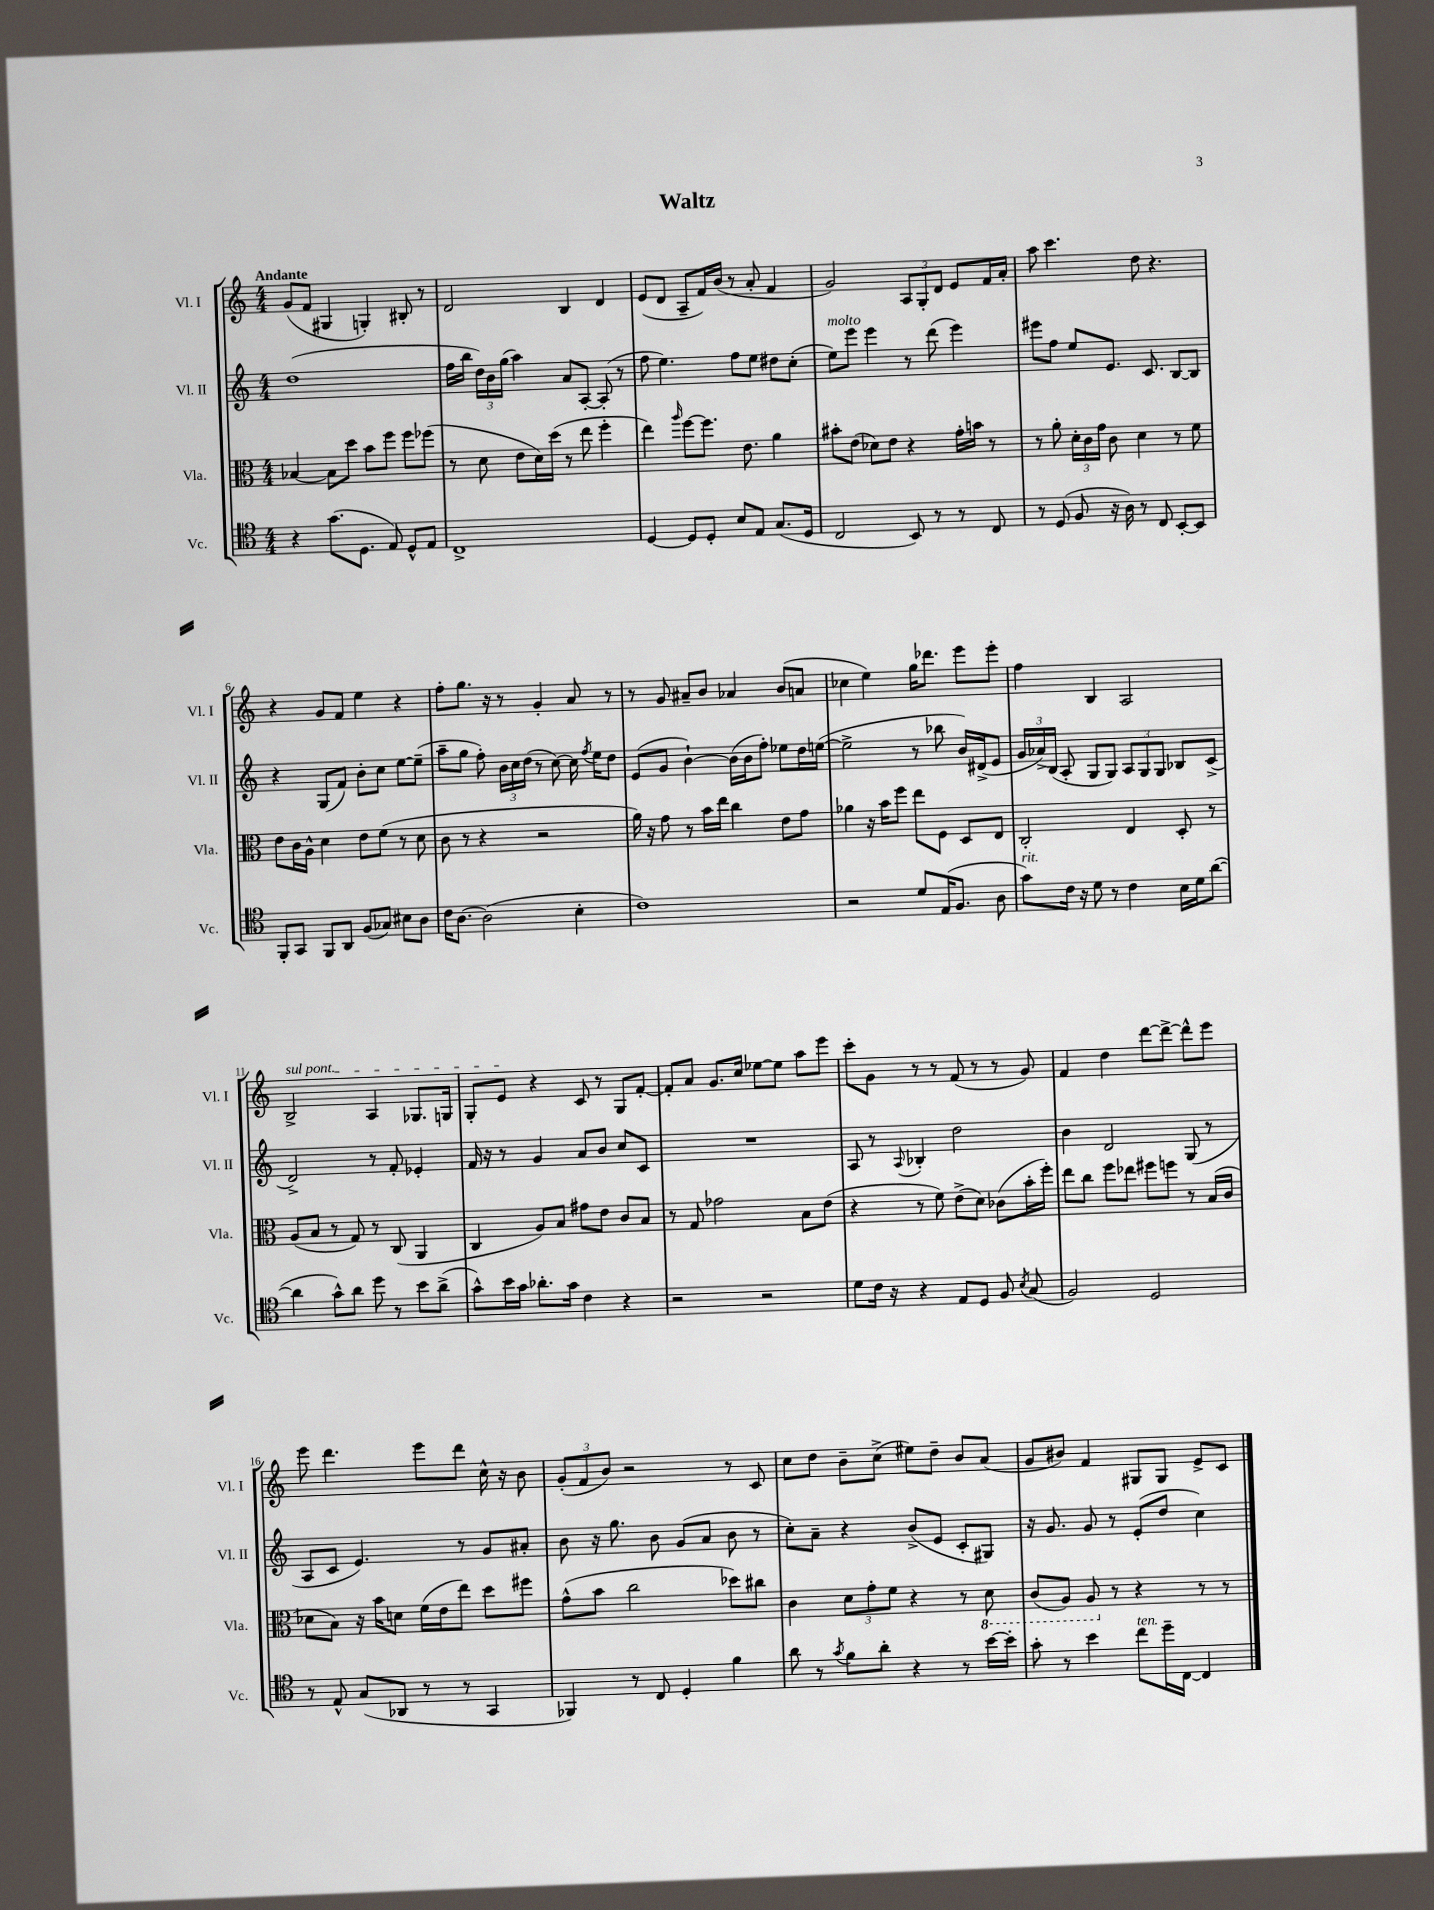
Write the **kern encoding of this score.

**kern	**kern	**kern	**kern
*staff4	*staff3	*staff2	*staff1
*clefC4	*clefC3	*clefG2	*clefG2
*k[]	*k[]	*k[]	*k[]
*M4/4	*M4/4	*M4/4	*M4/4
4r	[4B-/	(1dd	(8g/L
.	.	.	8f/J
(8.g\L	8B-\]L	.	4G#/
.	8dd\J	.	.
8.D\J	.	.	.
.	8b\L	.	4G'/)
8E/)	8ff\J	.	.
8D^^/L	8ff\L	.	8B#'/
8E/J	(8ff-\J	.	8r
=	=	=	=
1C^	8r	16ff\LL	2d/
.	.	16bb\JJ	.
.	8d\	24dd\LL)	.
.	.	24b\	.
.	.	(24gg\JJ	.
.	8e\L	4aa\)	.
.	16d\L)	.	.
.	(16dd\JJ	.	.
.	8r	8a/L	4B/
.	8ee\	[8A'/J	.
.	4ff'\	(8A'/]	4d/
.	.	8r	.
=	=	=	=
[4D/	4ee\)	8ff\	(8e/L
.	.	4.ee\)	8d/J
.	16qqaa/	.	.
8D/]L	[8ff\L	.	8A~/L
8D'/J	8.ff\]J	.	16f/L)
.	.	.	(16b/JJ
8B/L	.	8ff\L	8r
.	8.e\	.	.
8E/J	.	8ee\J	8a'/
(8.G/L	4a\	8dd#\L	4f/
.	.	(8cc'\J	.
16D/Jk	.	.	.
=	=	=	=
2C/	8b#'\L	8ee\L)	2g/)
.	(8e\J	8eee\J	.
.	8d-\L)	4eee\	.
.	8e\J	.	.
8BB/)	4r	8r	12A/L
.	.	.	12G'/
8r	.	(8ddd\	.
.	.	.	12d/J
8r	16g'\LL	4eee\)	8e/L
.	16b\JJ	.	.
8C/	8r	.	16f/L
.	.	.	16a'/JJ
=	=	=	=
8r	8r	8eee#\L	8aa\
(8D/	8a'\	8ff\J	4.ccc\
8F/	24d'\LL	8ee/L	.
.	24c\	.	.
.	24g\JJ	.	.
16r	8c\	8.e/J	.
16A\)	.	.	.
8r	4d\	.	8dd\
.	.	8.c/	.
8C/	.	.	4.r
[8BB'/L	8r	[8B/L	.
8BB/]J	8f\	8B/]J	.
=	=	=	=
8FF'/L	8e\L	4r	4r
8GG/J	16c\L	.	.
.	16A^^\JJ	.	.
8FF/L	4d\	(8G/L	8g/L
8AA/J	.	8f/J)	8f/J
(8F/L	8e\L	8b'\L	4ee\
8G-/J)	(8f\J	8cc\J	.
8B#\L	8r	[8ee\L	4r
8A\J	8d\	(8ee~\]J	.
=	=	=	=
16c\LK	8c\	8aa~\L	8ff'\L
[8.A\J	.	.	.
.	8r	8gg\J	8.gg\J
(2A\]	4r	8ff'\)	.
.	.	.	16r
.	.	24b\LL	8r
.	.	24cc\	.
.	.	(24dd\JJ	.
.	2r	8r	4g'/
.	.	[8cc\)	.
4B'\	.	16cc\]	8a/
.	.	8qff/	.
.	.	16ee\LK	.
.	.	8dd\J	8r
=	=	=	=
1c)	16a\)	(8e/L	8r
.	16r	.	.
.	8g\	8g/J	8g/
.	8r	[4b`\)	8a#~/L
.	16b\LL	.	8b/J
.	16ee\JJ	.	.
.	4cc\	(16b\]LL	4a-/
.	.	16b\J	.
.	.	8ff'\J)	.
.	8e\L	8ee-\L	(8b/L
.	8g\J	16dd\L	8a/J
.	.	([16ee\JJ	.
=	=	=	=
2r	4a-\	2ee^\]	4cc-\
.	16r	.	4ee\)
.	16b\LK	.	.
.	8ff\J	.	.
8d/L	8ee\L	8r	16gg\LK
.	.	.	8.ddd-\J
(16E/K	8F\J	8bb-\	.
8.F/J	.	.	.
.	8D/L	16b/LL)	8eee\L
.	.	(16d#^/J	.
8A\	8E/J	8e/J	8eee'\J
=	=	=	=
8g\L)	2C'/	24g/LL	4ff\
.	.	24a-^/)	.
.	.	(24B/JJ	.
16c\Jk	.	8A'/	.
16r	.	.	.
8d\	.	8G/L	4B/
8r	.	8G/J)	.
4c\	4E/	12A/L	2A/
.	.	12G/	.
.	.	12G/J	.
16B\LL	8D'/	8B-/L	.
16d\J	.	.	.
([8a\J	8r	(8c^/J	.
=	=	=	=
4a\]	(8A/L	2d^/)	2B^/
.	8B/J	.	.
8g^^\L)	8r	.	.
8a\J	8G/)	.	.
8dd\	8r	8r	4A/
8r	(8C/	8f'/	.
8b\L	4AA/	4e-'/	8.G-/L
(8a^\J	.	.	.
.	.	.	16G/Jk
=	=	=	=
8g^^\L)	4C/	16f/	8G'/L
.	.	16r	.
16b\L	.	8r	8e/J
16g\JJ	.	.	.
8.a-'\L	8A/L)	4g/	4r
.	8B/J	.	.
16g\Jk	.	.	.
4c\	8g#\L	8a/L	8c/
.	8e\J	8b/J	8r
4r	8c/L	8cc/L	8G/L
.	8B/J	8c/J	[8f'/J
=	=	=	=
2r	8r	1r	8f'/]L
.	8G/	.	8a/J
.	2g-\	.	8.g/L
.	.	.	16cc/Jk
2r	.	.	[8ee-\L
.	.	.	8ee-\]J
.	8B\L	.	8aa\L
.	(8e\J	.	8eee\J
=	=	=	=
8d\L	4r	8A/	8ccc'\L
16c\Jk	.	8r	8g\J
16r	.	.	.
.	.	8qqA/	.
4r	8r	4B-'/	8r
.	8f\)	.	8r
8E/L	(8e^\L	2dd\	(8f/
8D/J	8d\J)	.	8r
8F/	(8c-\L	.	8r
8qB/	.	.	.
(8G/	16b'\L	.	8g/)
.	16ff'\JJ)	.	.
=	=	=	=
2F/)	8ee\L	4b\	4f/
.	8cc\J	.	.
.	8ff\L	2d/	4dd\
.	8ee-\J	.	.
2D/	8ff#\L	.	[8ddd\L
.	8ff\J	.	8ddd^\_J
.	8r	(8G/	8ddd^^\]L
.	(16B/LL	8r	8eee\J
.	16c/JJ	.	.
=	=	=	=
8r	8d-\L	8A/L	8eee\
8E^^/	8B\J)	8c/J	4.ddd\
(8G/L	16r	4.e/)	.
.	16b\LK	.	.
8AA-/J	8d\J	.	.
8r	(16f\LL	.	8eee\L
.	16e\J	.	.
8r	8ee\J)	8r	8ddd\J
4GG/	8dd\L	8g/L	16cc^^\
.	.	.	16r
.	8ff#\J	8a#'/J	8b\
=	=	=	=
4FF-/)	(8g^^\L	8b\	(12g'/L
.	.	.	12f/
.	8b\J	16r	.
.	.	.	12b/J)
.	.	8.gg\	.
8r	2cc\	.	2r
8C/	.	8b\	.
4D'/	.	(8g/L	.
.	.	8a/J	.
4f\	8dd-\L)	8b\	8r
.	8cc#\J	8r	8c/
=	=	=	=
8a\	4c\	8cc'\L)	8cc\L
8r	.	8a~\J	8dd\J
8qg/	.	.	.
8f\L	12d\L	4r	8b~\L
.	12g'\	.	.
8a'\J	.	.	(8cc^\J
.	12f\J	.	.
4r	4r	(8b^/L	8ee#\L)
.	.	8e/J	8dd~\J
8r	8r	8c'/L	8b/L
[16b\LL	8D\	8G#/J)	(8a/J
16b'\]JJ	.	.	.
=	=	=	=
8g'\	(8C/L	16r	8g/L
.	.	8.g/	.
8r	8AA/J)	.	8b#/J)
4b\	8AA/	8g/	4f/
.	8r	8r	.
8cc\L	4r	(8e'/L	8G#/L
16dd~\L	.	8dd/J	8G#/J
[16C\JJ	.	.	.
4C/]	8r	4cc\)	8e^/L
.	8r	.	8c/J
==	==	==	==
*-	*-	*-	*-
